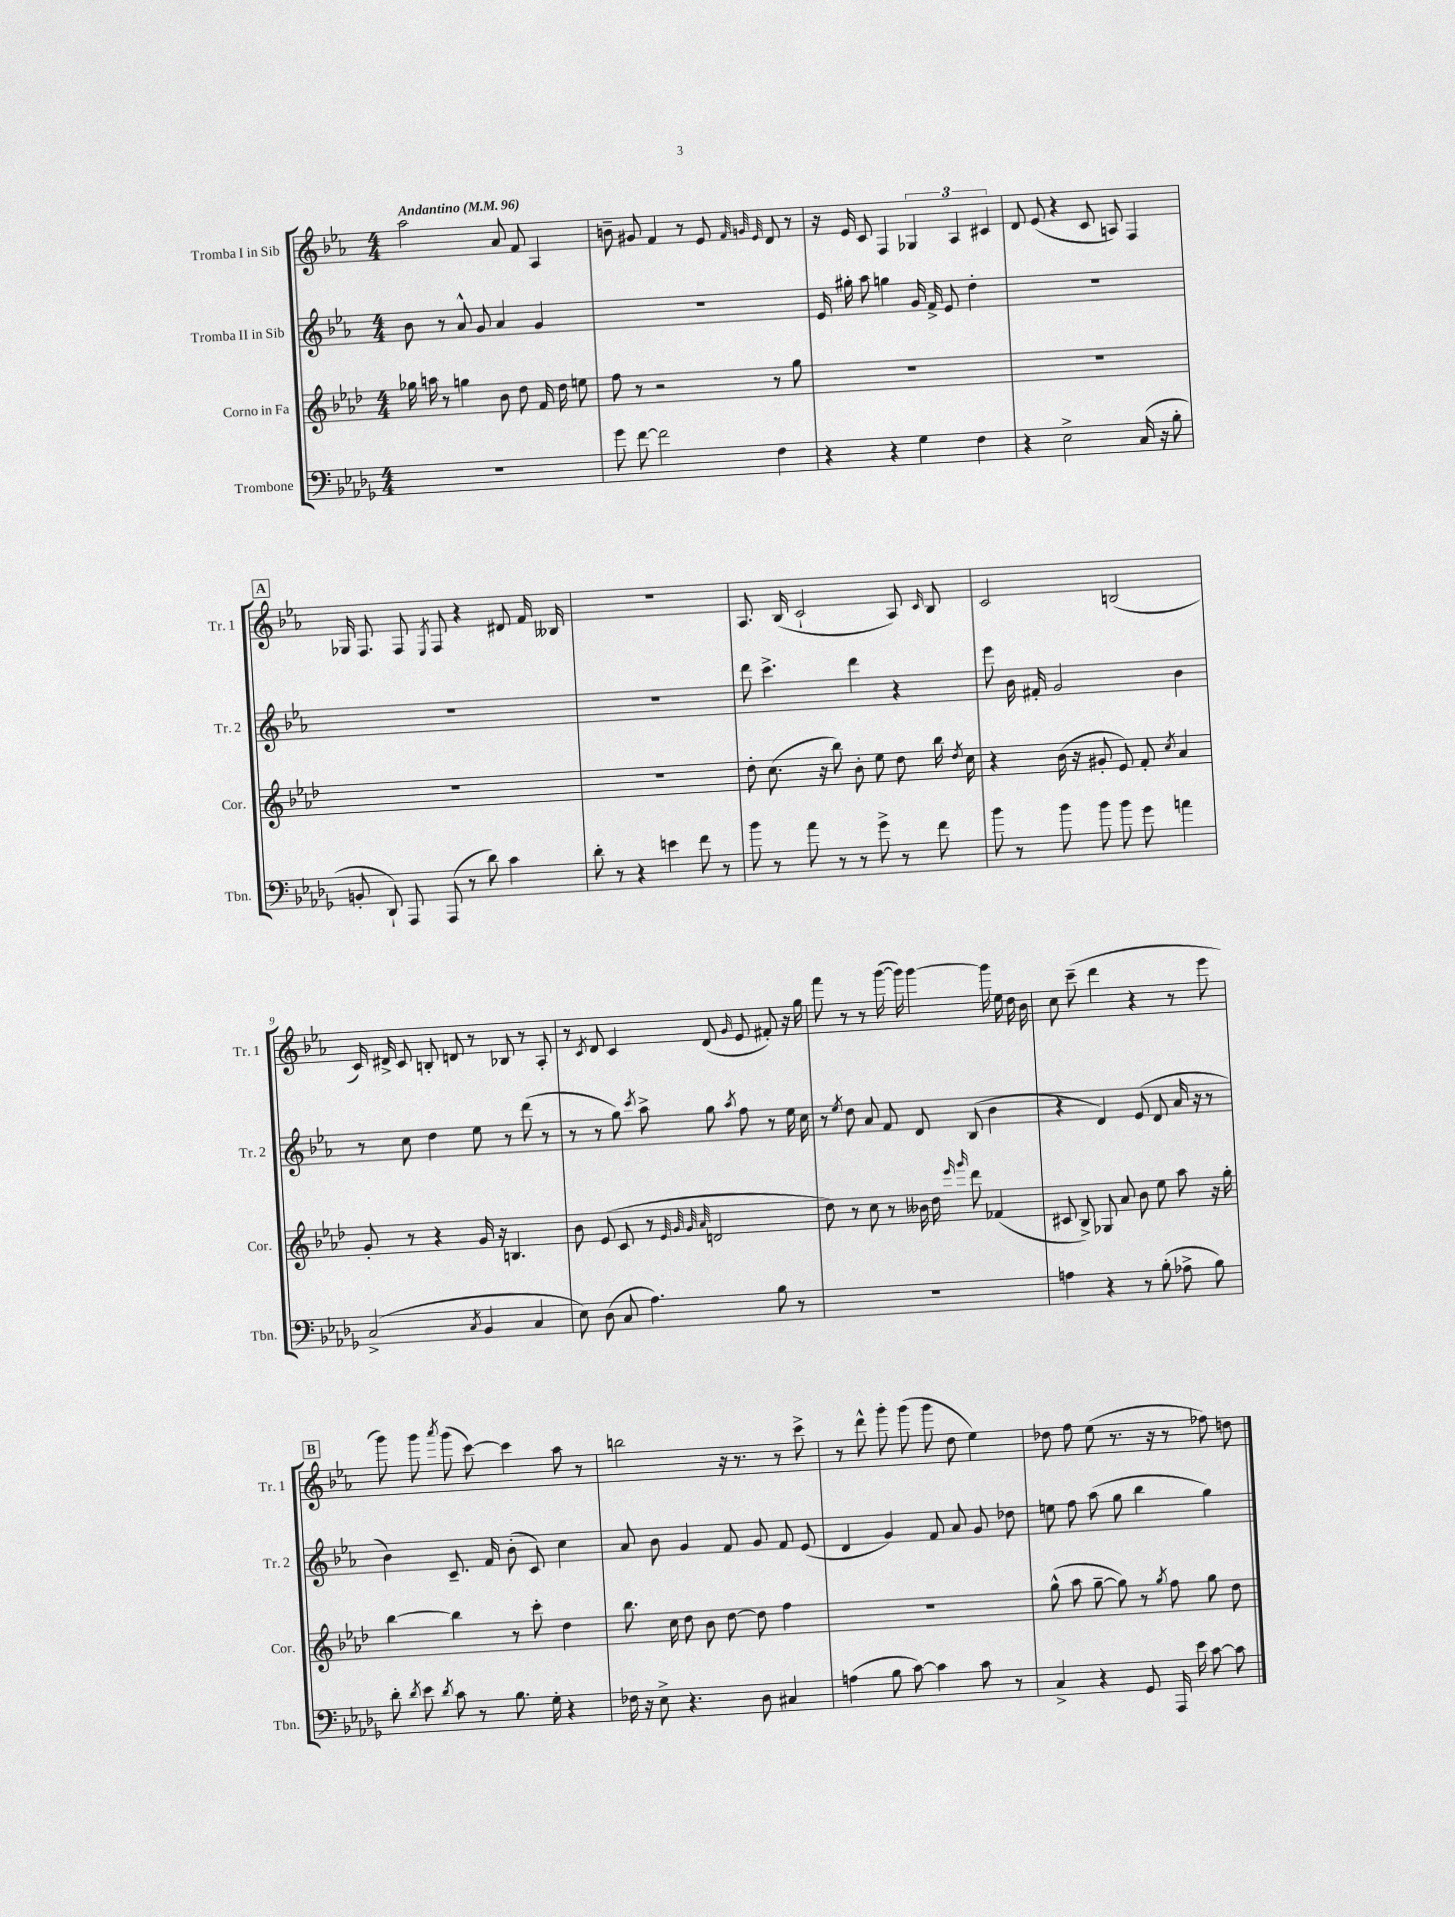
<<
\new StaffGroup <<
\new Staff = "s0" \with { instrumentName = "Tromba I in Sib" shortInstrumentName = "Tr. 1" } {
    \clef treble \key ees \major \numericTimeSignature \time 4/4 \tempo "Andantino" 4 = 96
    \autoBeamOff aes''2 aes'8 f'8 aes4 |
    b'8-- gis'8 f'4 r8 ees'8 \grace { f'32 g'32 ees'32 } d'8 r8 |
    r16 ees'16 c'8 f4 \tuplet 3/2 { ges4 aes4 cis'4 } |
    d'8 ees'8( r4 c'8 a8) f4 |
    \mark \markup { \box "A" } ges16 f8. f8 \acciaccatura { ees8 } f8 r4 dis'8 f'16 beses16 |
    R1 |
    aes8. bes16( c'2-! aes8) \grace { c'16 } bes8 |
    c'2 b2( |
    c'16) dis'16-> c'8 b8-. d'8 r8 bes8 r8 aes8-. |
    r8 \acciaccatura { c'8 } d'8 c'4 d'8( \grace { g'16 } ees'8 fis'8-.) r16 g''16 |
    f'''8 r8 r8 g'''16~( g'''16) g'''4~ g'''16 ees''16 d''16 bes'16 |
    c''8 c'''8--( d'''4 r4 r8 ees'''8 |
    \mark \markup { \box "B" } g'''8) g'''8 \acciaccatura { aes'''8 } g'''8( c'''8~) c'''4 aes''8 r8 |
    b''2 r16 r8. r8 c'''8-> |
    r8 d'''8-^ g'''8-. g'''8( g'''8 d''8 ees''4) |
    des''8 f''8 ees''8( r8. r16 r8 fes''8) d''8 \bar "|." |
}
\new Staff = "s1" \with { instrumentName = "Tromba II in Sib" shortInstrumentName = "Tr. 2" } {
    \clef treble \key ees \major \numericTimeSignature \time 4/4
    \autoBeamOff bes'8 r8 aes'8-^ g'8 aes'4 g'4 |
    R1 |
    ees'16 gis''16-. aes''8 g''4 g'16 f'16-> ees'8 d''4-. |
    R1 |
    \mark \markup { \box "A" } R1 |
    R1 |
    d'''8 c'''4.-> d'''4 r4 |
    ees'''8 bes'16 fis'16-. g'2 bes'4 |
    r8 c''8 d''4 ees''8 r8 d'''8( r8 |
    r8 r8 g''8) \acciaccatura { c'''8 } aes''8-> g''8 \acciaccatura { aes''8 } f''8 r8 ees''16 c''16 |
    r8 \acciaccatura { ees''8 } d''8 aes'8 f'8 d'8 bes8( bes'4 |
    r4 d'4) ees'8( d'8 aes'16 r16 r8 |
    \mark \markup { \box "B" } bes'4) c'8.-- f'16 bes'8-.( c'8) c''4 |
    aes'8 bes'8 g'4 f'8 g'8 f'8 ees'8( |
    d'4 g'4) f'8 aes'8 g'8 des''8 |
    e''8 f''8 aes''8( g''8 bes''4 g''4) \bar "|." |
}
\new Staff = "s2" \with { instrumentName = "Corno in Fa" shortInstrumentName = "Cor." } {
    \clef treble \key aes \major \numericTimeSignature \time 4/4
    \autoBeamOff ges''16 a''16 r8 g''4 bes'8 des''8 f'16 des''16 e''8 |
    f''8 r8 r2 r8 g''8 |
    R1 |
    R1 |
    \mark \markup { \box "A" } R1 |
    R1 |
    des''8-. c''8.( r16 bes''8) bes'8-. ees''8 des''8 bes''16 \acciaccatura { des''8 } c''16 |
    r4 bes'16( r16 gis'8-. ees'8) f'8-. \acciaccatura { c''8 } aes'4 |
    g'8-. r8 r4 g'16 r16 b4. |
    bes'8 ees'8( c'8 r8 \grace { ees'32 g'32 g'32 aes'32 } d'2 |
    des''8) r8 c''8 r8 beses'16 des''16 \grace { ees'''16 g'''16 } des'''8 fes'4( |
    cis'8 bes8->) ges8 aes'8 bes'8 ees''8 aes''8 r16 g''16-. |
    \mark \markup { \box "B" } bes''4~ bes''4 r8 c'''8-. des''4 |
    bes''8. c''16 des''8 bes'8 des''8~ des''8 f''4 |
    R1 |
    g''8-^( aes''8 g''8~-- g''8) r8 \acciaccatura { g''8 } f''8 g''8 des''8 \bar "|." |
}
\new Staff = "s3" \with { instrumentName = "Trombone" shortInstrumentName = "Tbn." } {
    \clef bass \key des \major \numericTimeSignature \time 4/4
    \autoBeamOff R1 |
    ges'8 f'8~ f'2 f4 |
    r4 r4 ges4 f4 |
    r4 ees2-> c16( r16 bes8-. |
    \mark \markup { \box "A" } b,8-. des,8-!) aes,,8 aes,,8( r8 des'8) c'4 |
    des'8-. r8 r4 e'4 f'8 r8 |
    bes'8 r8 aes'8 r8 r8 ges'8-> r8 f'8 |
    bes'8 r8 bes'8 bes'8 bes'8 ges'8 a'4 |
    c2->( \acciaccatura { c8 } bes,4 c4 |
    ees8) des8( c8 aes4.) bes8 r8 |
    R1 |
    a4 r4 r8 bes8-.( aes8-> bes8) |
    \mark \markup { \box "B" } des'8-. \acciaccatura { des'8 } ees'8 \acciaccatura { des'8 } c'8 r8 bes8. ges16-. r4 |
    fes16 r16 ees8-> r4. des8 cis4 |
    a4( bes8 c'8~) c'4 c'8 r8 |
    c4-> r4 ges,8 aes,,16 ees'16 c'8~ c'8 \bar "|." |
}
>>
>>
